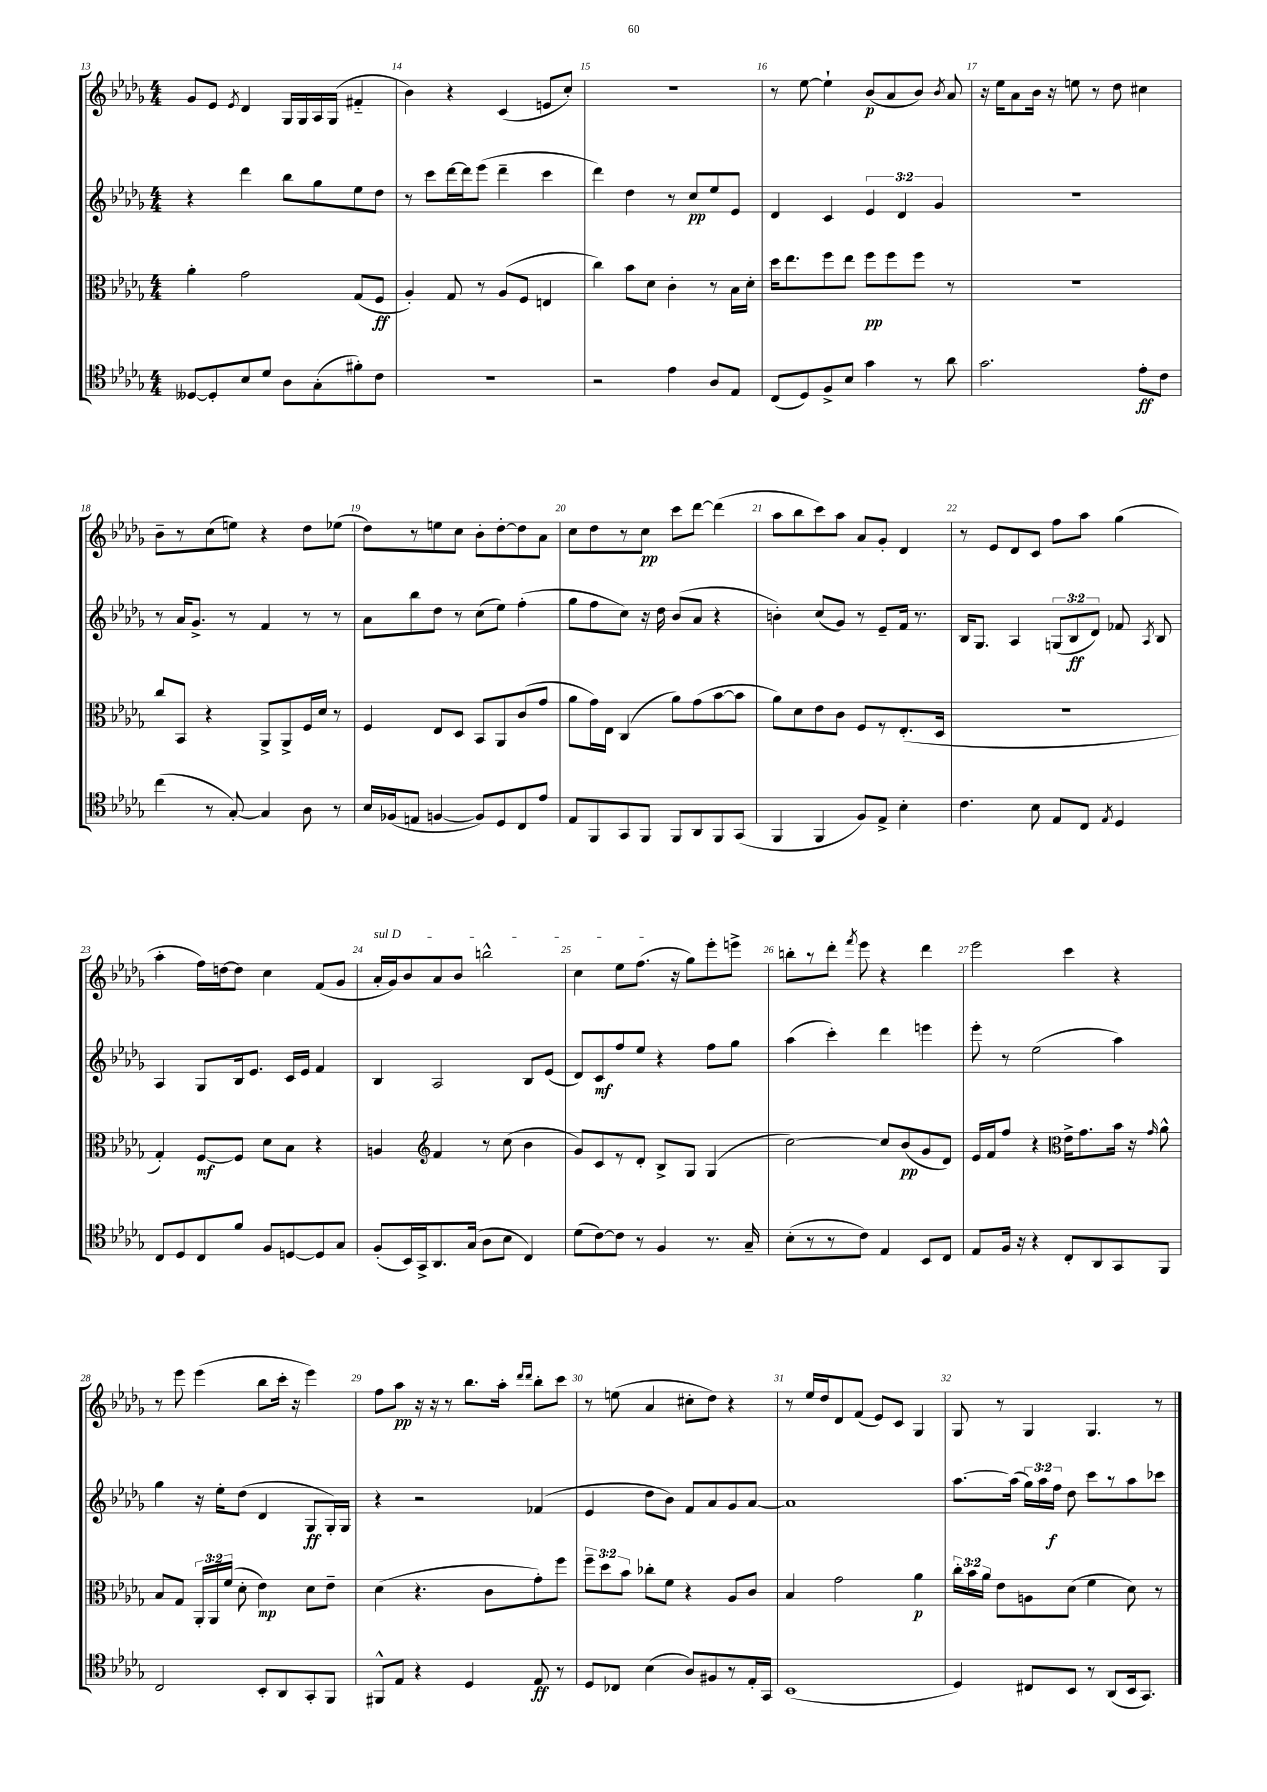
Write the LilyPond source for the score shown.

<<
\new StaffGroup <<
\new Staff = "s0" {
    \clef treble \key des \major \numericTimeSignature \time 4/4
    \autoBeamOff ges'8[ ees'8] \acciaccatura { ees'8 } des'4 ges16[ ges16 aes16 ges16]( fis'4-_ |
    bes'4) r4 c'4( e'8[ c''8]-.) |
    R1 |
    r8 ees''8~ ees''4-! bes'8[\p( aes'8 bes'8]) \acciaccatura { bes'8 } aes'8 |
    r16 ees''16[ aes'8 bes'16] r16 e''8 r8 des''8 cis''4 |
    bes'8[-- r8 c''8( e''8]) r4 des''8[ ees''8]( |
    des''8[) r8 e''8 c''8] bes'8[-. des''8~-. des''8 aes'8] |
    c''8[ des''8 r8 c''8]\pp c'''8[ des'''8]~ des'''4( |
    aes''8[ bes''8 c'''8) aes''8] aes'8[ ges'8]-. des'4 |
    r8 ees'8[ des'8 c'8] f''8[ aes''8] ges''4( |
    aes''4-. f''16[) d''16~ d''8] c''4 f'8[( ges'8] |
    \once \override TextSpanner.bound-details.left.text = \markup { \italic "sul D" } aes'16[-.\startTextSpan ges'16) bes'8 aes'8 bes'8] b''2-^ |
    c''4 ees''8[ f''8.]\stopTextSpan( r16 ges''8[) ees'''8-. e'''8]-> |
    b''8[-. r8 des'''8]-. \acciaccatura { f'''8 } ees'''8 r4 des'''4 |
    ees'''2 c'''4 r4 |
    r8 ees'''8 ees'''4( bes''8[ c'''16]-. r16 ees'''4) |
    f''8[ aes''8]\pp r16 r16 r8 bes''8.[ aes''16]-. \grace { des'''16[ des'''16] } bes''8[-. c'''8] |
    r8 e''8( aes'4 cis''8[-. des''8]) r4 |
    r8 ees''16[ des''16 des'8 f'8]( ees'8[) c'8] ges4 |
    ges8 r8 ges4 ges4. r8 \bar "|." |
}
\new Staff = "s1" {
    \clef treble \key des \major \numericTimeSignature \time 4/4 \override Staff.TupletNumber.text = #tuplet-number::calc-fraction-text
    \autoBeamOff r4 des'''4 bes''8[ ges''8 ees''8 des''8] |
    r8 c'''8[ des'''16~ des'''16 ees'''8]( des'''4-- c'''4 |
    des'''4) des''4 r8 c''8[\pp ees''8 ees'8] |
    des'4 c'4 \tuplet 3/2 { ees'4 des'4 ges'4 } |
    R1 |
    r8 aes'16[ ges'8.]-> r8 f'4 r8 r8 |
    aes'8[ bes''8 des''8] r8 c''8[( ees''8]) f''4-.( |
    ges''8[ f''8 c''8]) r16 des''16 bes'8[( aes'8] r4 |
    b'4-.) c''8[( ges'8]) r8 ees'8[-- f'16] r8. |
    bes16[ ges8.] aes4 \tuplet 3/2 { g8[( bes8\ff des'8]) } fes'8 \acciaccatura { aes8 } bes8 |
    aes4 ges8[ bes16 ees'8.] c'16[ ees'16] f'4 |
    bes4 aes2 bes8[ ees'8]( |
    des'8[) c'8\mf f''8 ees''8] r4 f''8[ ges''8] |
    aes''4( c'''4-.) des'''4 e'''4 |
    ees'''8-. r8 ees''2( aes''4) |
    ges''4 r16 ees''16[-. des''8]( des'4 ges8[\ff ges16-.) ges16] |
    r4 r2 fes'4( |
    ees'4 des''8[ bes'8]) f'8[ aes'8 ges'8 aes'8]~ |
    aes'1 |
    aes''8.[~ aes''16]( \tuplet 3/2 { ges''16[) aes''16 f''16]\f } des''8 c'''8[ r8 aes''8 ces'''8] \bar "|." |
}
\new Staff = "s2" {
    \clef alto \key des \major \numericTimeSignature \time 4/4 \override Staff.TupletNumber.text = #tuplet-number::calc-fraction-text
    \autoBeamOff aes'4-. ges'2 ges8[( f8]\ff |
    aes4-.) ges8 r8 aes8[( f8] e4 |
    c''4) bes'8[ des'8] c'4-. r8 bes16[ des'16]-. |
    des''16[ ees''8. f''8 ees''8] f''8[\pp f''8 f''8] r8 |
    R1 |
    c''8[ bes,8] r4 aes,8[-> aes,8-> f16 des'16] r8 |
    f4 ees8[ des8] bes,8[ aes,8 c'8( ges'8] |
    aes'8[ ges'16) ees16] c4( aes'8[) ges'8( bes'8~ bes'8] |
    aes'8[) des'8 ees'8 c'8] f8[ r8 ees8.-.( des16] |
    R1 |
    ges4-.) f8[~\mf f8] des'8[ bes8] r4 |
    a4 \clef treble f'4 r8 c''8( bes'4 |
    ges'8[) c'8 r8 des'8]-. bes8[-> ges8] ges4( |
    c''2~) c''8[ bes'8\pp( ges'8 des'8]) |
    ees'16[ f'16 f''8] r4 \clef alto ees'16[-> ges'8. bes'16] r16 \grace { ges'16 } aes'8-^ |
    bes8[ ges8] \tuplet 3/2 { aes,16[-. aes,16 f'16]( } des'8-. ees'4\mp) des'8[ ees'8]-- |
    des'4( r4. c'8[ ges'8-.) f''8] |
    \tuplet 3/2 { f''8[-- des''8 bes'8] } ces''8[-. f'8] r4 aes8[ c'8] |
    bes4 ges'2 aes'4\p |
    \tuplet 3/2 { c''16[-. bes'16 aes'16] } ees'8[ a8 des'8]( f'4 des'8) r8 \bar "|." |
}
\new Staff = "s3" {
    \clef tenor \key des \major \numericTimeSignature \time 4/4
    \autoBeamOff deses8[~ deses8-. bes8 des'8] aes8[ ges8-.( fis'8-.) c'8] |
    R1 |
    r2 ees'4 aes8[ ees8] |
    c8[( des8) f8-> bes8] ges'4 r8 aes'8 |
    ges'2. ees'8[-.\ff c'8] |
    c''4( r8 ges8~-.) ges4 aes8 r8 |
    bes16[ fes16( e8] f4~ f8[) des8 c8 ees'8] |
    ees8[ f,8 ges,8 f,8] f,8[ aes,8 f,8 ges,8]( |
    f,4 f,4 f8[) ees8]-> bes4-. |
    c'4. bes8 ees8[ c8] \acciaccatura { ees8 } des4 |
    c8[ des8 c8 f'8] f8[ d8~ d8 ges8] |
    f8[-.( bes,16) ges,16-> aes,8. ges16]( aes8[ bes8] c4) |
    des'8[( c'8~) c'8] r8 f4 r8. ges16-- |
    bes8[-.( r8 r8 c'8]) ees4 bes,8[ c8] |
    ees8[ f16] r16 r4 c8[-. aes,8 ges,8 f,8] |
    c2 bes,8[-. aes,8 ges,8-. f,8] |
    fis,8[-^ ees8] r4 des4 ees8\ff r8 |
    des8[ ces8] bes4( aes8[) fis8 r8 ees16-. ges,16] |
    bes,1( |
    des4) cis8[ bes,8] r8 aes,8[( bes,16 ges,8.]) \bar "|." |
}
>>
>>
\layout { \context { \Score currentBarNumber = #13 \override BarNumber.break-visibility = ##(#f #t #t) barNumberVisibility = #all-bar-numbers-visible } }
